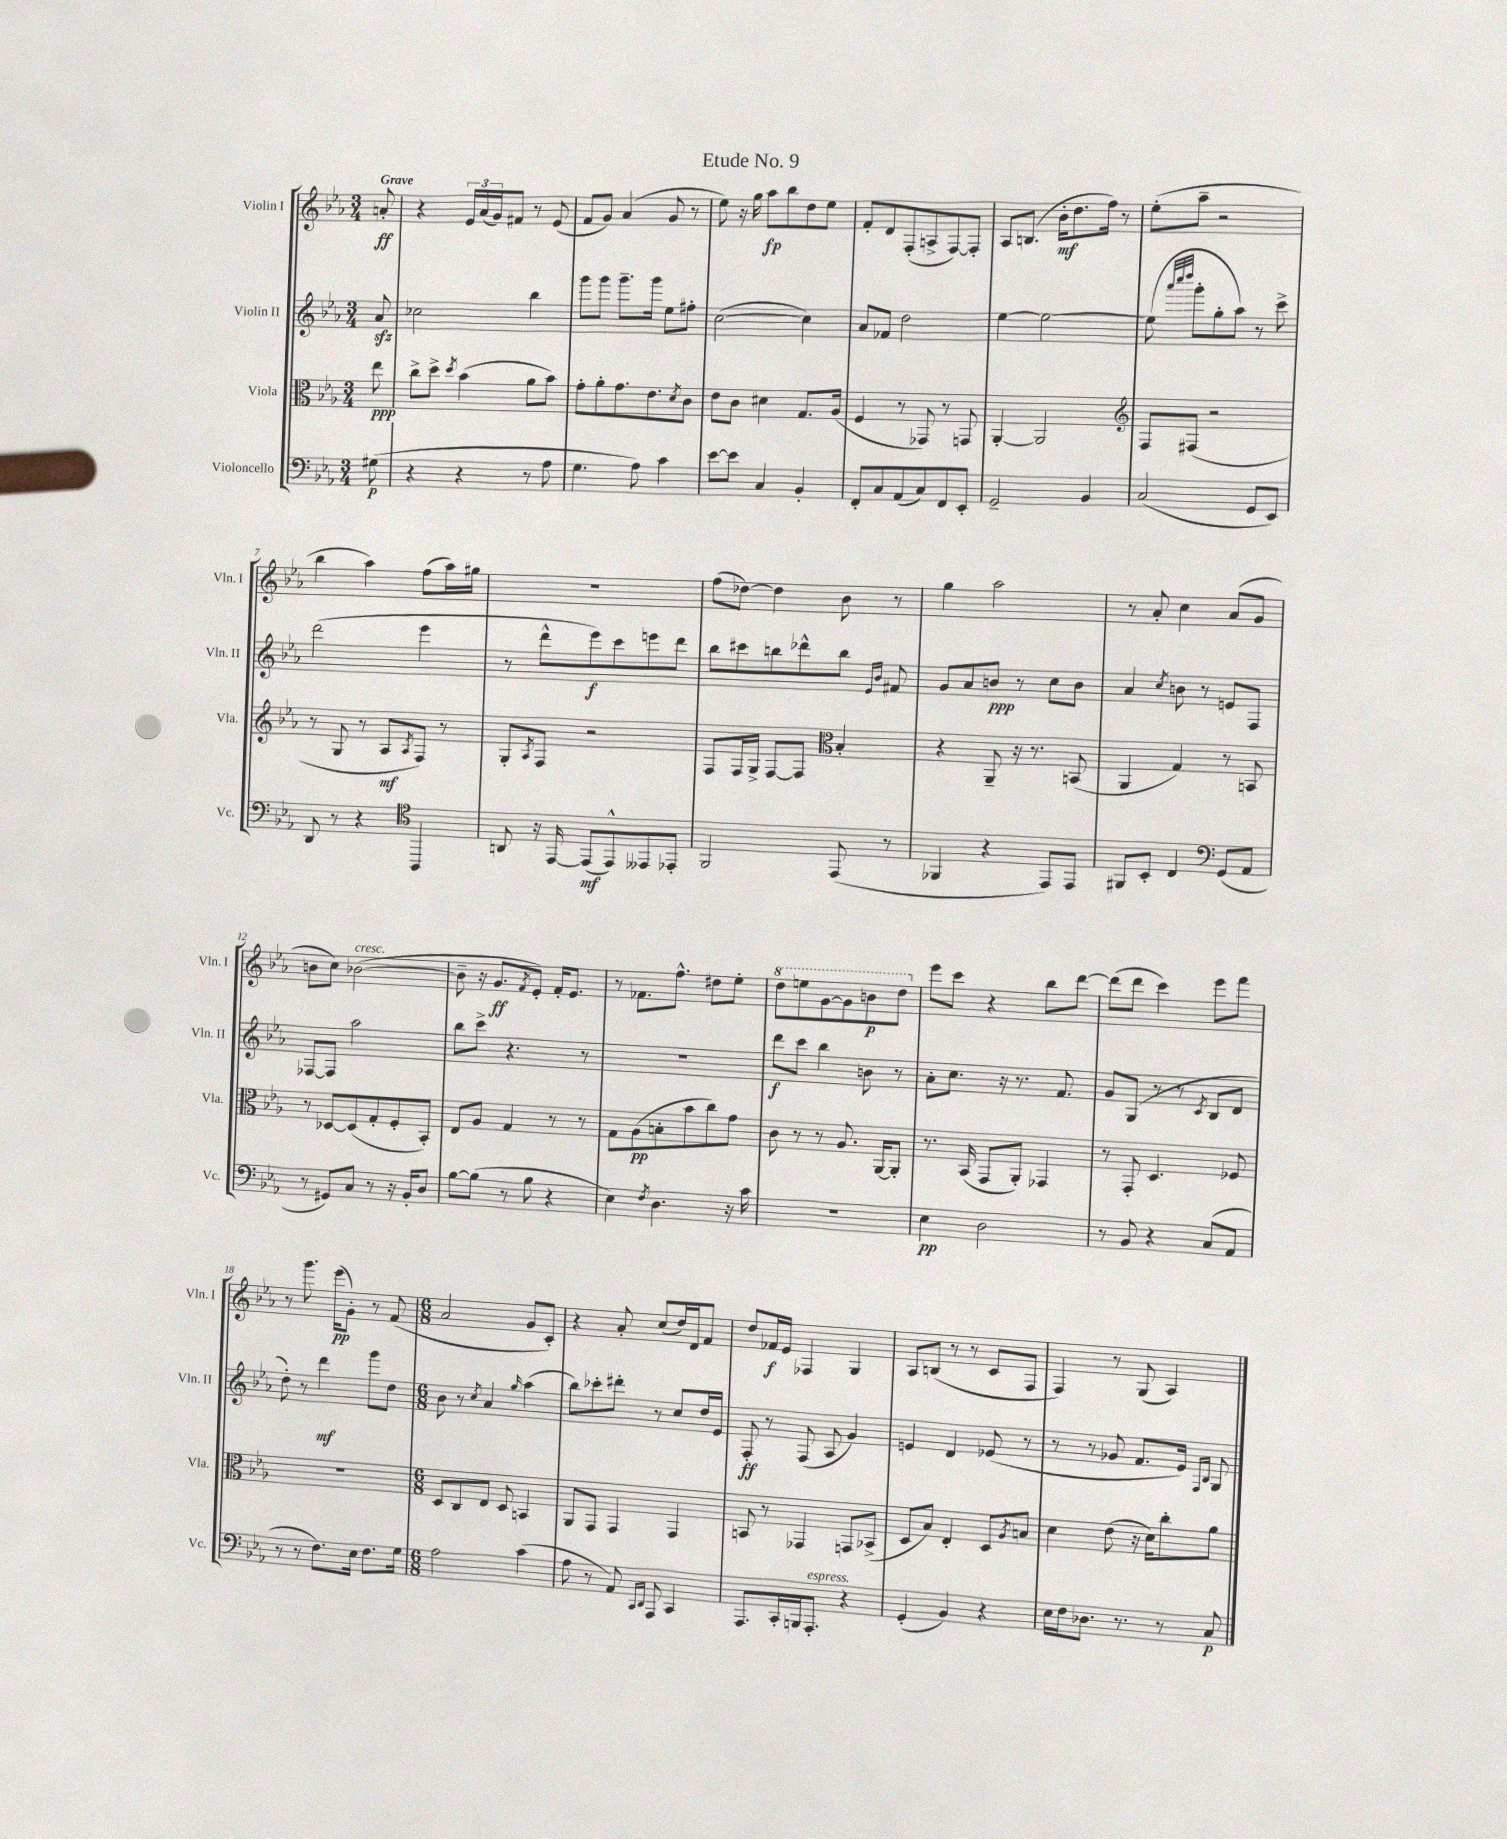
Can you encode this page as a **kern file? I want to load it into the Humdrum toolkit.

**kern	**dynam	**kern	**dynam	**kern	**dynam	**kern	**dynam
*part4	*part4	*part3	*part3	*part2	*part2	*part1	*part1
*staff4	*staff4	*staff3	*staff3	*staff2	*staff2	*staff1	*staff1
*I"Violoncello	*	*I"Viola	*	*I"Violin II	*	*I"Violin I	*
*I'Vc.	*	*I'Vla.	*	*I'Vln. II	*	*I'Vln. I	*
*clefF4	*	*clefC3	*	*clefG2	*	*clefG2	*
*k[b-e-a-]	*	*k[b-e-a-]	*	*k[b-e-a-]	*	*k[b-e-a-]	*
*M3/4	*	*M3/4	*	*M3/4	*	*M3/4	*
=	=	=	=	=	=	=	=
!	!	!	!	!	!	!LO:TX:a:B:t=Grave	!
(8G#X\	p	8ee-\	ppp	8a-zz/	.	8an'/	ff
=1	=1	=1	=1	=1	=1	=1	=1
4r	.	8cc^\L	.	2cc-X\	.	4r	.
.	.	8dd^\J	.	.	.	.	.
.	.	8qdd/	.	.	.	.	.
4r	.	(4b-\	.	.	.	24e-/LL	.
.	.	.	.	.	.	(24a-/	.
.	.	.	.	.	.	24g/J)	.
.	.	.	.	.	.	8f#X/J	.
8r	.	8a-\L	.	4bb-\	.	8r	.
8A-\	.	8b-\J)	.	.	.	(8e-/	.
=2	=2	=2	=2	=2	=2	=2	=2
4.G\	.	8g'\L	.	8ggg\L	.	8f/L	.
.	.	8a-'\	.	8ggg\J	.	8g/J)	.
.	.	8.g\	.	8.ggg~\L	.	(4a-/	.
8A-\)	.	.	.	.	.	.	.
.	.	8.e-\	.	16ggg\Jk	.	.	.
4c\	.	.	.	8ee-\L	.	8g/	.
.	.	8qd/	.	.	.	.	.
.	.	8c\J	.	8ff#X'\J	.	8r	.
=3	=3	=3	=3	=3	=3	=3	=3
[8e-\L	.	8e-\L	.	([2cc\	.	8ee-\)	.
8e-\J]	.	8c\J	.	.	.	16r	.
.	.	.	.	.	.	16gg\	.
4C/	.	4d#X\	.	.	.	8aa-\L	fp
.	.	.	.	.	.	8bb-\	.
4BB-'/	.	8.G/L	.	4cc\])	.	8dd\	.
.	.	.	.	.	.	8ee-\J	.
.	.	(16A-/Jk	.	.	.	.	.
=4	=4	=4	=4	=4	=4	=4	=4
8FF'/L	.	4F/	.	8a-/L	.	8f'/L	.
8C/	.	.	.	8f-X/J	.	8d/	.
(8AA-/	.	8r	.	2dd\	.	(8F'/	.
8C/)	.	8GG-X/)	.	.	.	8An^/	.
8FF/	.	8r	.	.	.	[8F/)	.
8EE-'/J	.	8GGn/	.	.	.	8F'/J]	.
=5	=5	=5	=5	=5	=5	=5	=5
2GG~/	.	[4AA-'/	.	[4ee-\	.	8A-/L	.
.	.	.	.	.	.	(8.Bn/J	.
.	.	2AA-/]	.	2ee-\_	.	.	.
.	.	.	.	.	.	16b-'\KL	mf
.	.	.	.	.	.	8.dd\	.
4BB-/	.	.	.	.	.	.	.
.	.	.	.	.	.	16ff\Jk)	.
.	.	.	.	.	.	8r	.
=6	=6	=6	=6	=6	=6	=6	=6
*	*	*clefG2	*	*	*	*	*
(2C/	.	8F/L	.	(8ee-\]	.	(8ee-'\L	.
.	.	.	.	32qqaaa-/LLL	.	.	.
.	.	.	.	32qqcccc/	.	.	.
.	.	.	.	32qqdddd/JJJ	.	.	.
.	.	(8F#X/J	.	8ggg'\L	.	8aa-~\J	.
.	.	2r	.	8gg'\	.	2r	.
.	.	.	.	8aa-\J)	.	.	.
8GG/L	.	.	.	8r	.	.	.
8EE-/J)	.	.	.	8ccc^\	.	.	.
!!LO:LB:g=z
=7	=7	=7	=7	=7	=7	=7	=7
8DD/	.	8r	.	(2ddd\	.	4bb-\	.
8r	.	8G/	.	.	.	.	.
4r	.	8r	.	.	.	4aa-\)	.
.	.	8A-/L	mf	.	.	.	.
.	.	8qA-/	.	.	.	.	.
4AAA-/	.	8F/J)	.	4eee-\	.	(8ff\L	.
.	.	8r	.	.	.	16aa-\L)	.
.	.	.	.	.	.	16gg#X\JJ	.
=8	=8	=8	=8	=8	=8	=8	=8
*clefC4	*	*	*	*	*	*	*
8AAn/	.	8G'/L	.	8r	.	2.r	.
.	.	8qA-/	.	.	.	.	.
16r	.	8F/J	.	8ddd^^\L	.	.	.
[16EE-/	.	.	.	.	.	.	.
(8EE-/L]	mf	2r	.	8eee-\)	f	.	.
8EE-^^/)	.	.	.	8ccc\	.	.	.
8EE--X/	.	.	.	8eeen\	.	.	.
8EE-X'/J	.	.	.	8ddd\J	.	.	.
=9	=9	=9	=9	=9	=9	=9	=9
2FF/	.	8F/L	.	8bb-\L	.	(8ff\L	.
.	.	16F/L	.	8ccc#X\	.	[8dd-X\J)	.
.	.	16G^/JJ	.	.	.	.	.
.	.	[8F/L	.	8bbn\	.	4dd-\]	.
.	.	8F/J]	.	8ddd-X^^\	.	.	.
(8EE-/	.	4B-'/	.	8bb\J	.	8b-\	.
.	.	.	.	16qqe-/LL	.	.	.
.	.	.	.	16qqb-/JJ	.	.	.
8r	.	.	.	8f#X/	.	8r	.
=10	=10	=10	=10	=10	=10	=10	=10
*	*	*clefC3	*	*	*	*	*
4FF-X/	.	4r	.	8g/L	.	4gg\	.
.	.	.	.	8a-/	.	.	.
4r	.	8AA-~/	.	8bn/J	ppp	2aa-\	.
.	.	16r	.	8r	.	.	.
.	.	8.r	.	.	.	.	.
8EE-/L)	.	.	.	8cc\L	.	.	.
8EE-/J	.	(8BBn/	.	8b\J	.	.	.
=11	=11	=11	=11	=11	=11	=11	=11
8FF#X/L	.	4AA-/	.	4a-/	.	8r	.
8BB-'/J	.	.	.	.	.	8a-'/	.
.	.	.	.	8qcc/	.	.	.
4C/	.	4G/)	.	8bn\	.	4cc\	.
.	.	.	.	8r	.	.	.
*clefF4	*	*	*	*	*	*	*
(8GG/L	.	8r	.	8en/L	.	(8a-/L	.
8AA-/J	.	8BBn/	.	8F/J	.	8g/J	.
!!LO:LB:g=z
=12	=12	=12	=12	=12	=12	=12	=12
8r	.	8r	.	[8F-X/L	.	8bn\L	.
8GG#X/L)	.	[8D-X/L	.	8F-/J]	.	8cc\J)	.
!	!	!	!	!	!	!LO:TX:a:i:t=cresc.	!
8C/J	.	(8D-/]	.	2aa-\	.	([2b-X\	.
8r	.	8G'/	.	.	.	.	.
16r	.	8F'/	.	.	.	.	.
16BB-'/KL	.	.	.	.	.	.	.
8D/J	.	8BB-'/J)	.	.	.	.	.
=13	=13	=13	=13	=13	=13	=13	=13
[8B-\L	.	8E-/L	.	8bb-\L	.	8b-~\]	.
(8B-\J]	.	8A-/J	.	8ccc^\J	.	16r	.
.	.	.	.	.	.	8.g/L	ff
8r	.	4G/	.	4.r	.	.	.
.	.	.	.	.	.	8qf/	.
8B-\	.	.	.	.	.	8e-'/J)	.
4r	.	8r	.	.	.	16f'/KL	.
.	.	.	.	.	.	8.e-/J	.
.	.	8r	.	8r	.	.	.
=14	=14	=14	=14	=14	=14	=14	=14
4E-\)	.	8G\L	.	2.r	.	8r	.
.	.	(8A-\	pp	.	.	8.f-X\L	.
8qF/	.	.	.	.	.	.	.
4.D\	.	8Bn'\	.	.	.	.	.
.	.	.	.	.	.	8.ff^^\J	.
.	.	8b-\	.	.	.	.	.
.	.	8cc\)	.	.	.	8dd#X\L	.
16r	.	8g\J	.	.	.	8ee-'\J	.
16c\	.	.	.	.	.	.	.
=15	=15	=15	=15	=15	=15	=15	=15
*	*	*	*	*	*	*8va	*
2.r	.	8c\	.	8ddd\L	f	8ddd\L	.
.	.	8r	.	8ccc\J	.	8eeen\	.
.	.	8r	.	4bb-\	.	[8gg\	.
.	.	8.A-/	.	.	.	8gg\]	.
.	.	.	.	8bn\	.	8bbn\	p
.	.	[16AA-/KL	.	.	.	.	.
.	.	8AA-'/J]	.	8r	.	8ddd\J	.
=16	=16	=16	=16	=16	=16	=16	=16
*	*	*	*	*	*	*X8va	*
4E-\	pp	8.r	.	8a-'\L	.	8eee-\L	.
.	.	.	.	8.cc\J	.	8ccc\J	.
.	.	(16BB-/	.	.	.	.	.
2D\	.	8GG/L	.	.	.	4r	.
.	.	.	.	16r	.	.	.
.	.	8AA-'/J)	.	8.r	.	.	.
.	.	4GG-X/	.	.	.	8bb-\L	.
.	.	.	.	8.f/	.	.	.
.	.	.	.	.	.	[8ddd\J	.
=17	=17	=17	=17	=17	=17	=17	=17
8r	.	8r	.	8g/L	.	(8ddd\L]	.
8BB-/	.	8GG'/	.	(8G/J	.	8ddd\J	.
4r	.	4.D/	.	8r	.	4ccc\)	.
.	.	.	.	8r	.	.	.
.	.	.	.	8qc/	.	.	.
(8C/L	.	.	.	8B-/L	.	8eee-\L	.
8AA-/J	.	8F-X/	.	8d/J	.	8fff\J	.
!!LO:LB:g=z
=18	=18	=18	=18	=18	=18	=18	=18
8r	.	2.r	.	8dd'\)	.	8r	.
8r	.	.	.	8r	.	8.ggg\	.
8.F\L)	.	.	.	4ddd\	mf	.	.
.	.	.	.	.	.	(16eee-\KL	pp
.	.	.	.	.	.	8g'\J)	.
16E-\Jk	.	.	.	.	.	.	.
8.F\L	.	.	.	8ggg\L	.	8r	.
.	.	.	.	8dd\J	.	(8f/	.
16G\Jk	.	.	.	.	.	.	.
=19	=19	=19	=19	=19	=19	=19	=19
*M6/8	*	*M6/8	*	*M6/8	*	*M6/8	*
2A-\	.	8D/L	.	8b-\	.	2a-/	.
.	.	8C/	.	8r	.	.	.
.	.	.	.	8qcc/	.	.	.
.	.	8E-/J	.	4a-/	.	.	.
.	.	8D/	.	.	.	.	.
.	.	.	.	16qqgg/	.	.	.
(4c\	.	4BBn/	.	(4aa-\	.	8g/L	.
.	.	.	.	.	.	8c'/J)	.
=20	=20	=20	=20	=20	=20	=20	=20
8A-\	.	8AA-/L	.	8bb-\L)	.	4r	.
8r	.	8GG/J	.	8ccc-X'\	.	.	.
8AA-/)	.	4GG/	.	8ddd#X'\J	.	8a-'/	.
16qqCC/LL	.	.	.	.	.	.	.
16qqDD/JJ	.	.	.	.	.	.	.
8AAA-/	.	.	.	8r	.	(8cc/L	.
4CC/	.	4GG/	.	8cc/L	.	16dd/L)	.
.	.	.	.	.	.	16d/J	.
.	.	.	.	16dd/L	.	8f/J	.
.	.	.	.	16e-/JJ	.	.	.
=21	=21	=21	=21	=21	=21	=21	=21
8.AAA-/L	.	8BBn/	.	8F'/	ff	8dd/L	.
.	.	8r	.	8r	.	16f-X/L	f
16CC'/L	.	.	.	.	.	16e-/JJ	.
16BBBn/J	.	4GG-X/	.	(8F/	.	4F-X/	.
!LO:TX:a:i:t=espress.	!	!	!	!	!	!	!
8.AAA-'/J	.	.	.	.	.	.	.
.	.	.	.	8A-/	.	.	.
4r	.	8GGn/L	.	4g/)	.	4G/	.
.	.	(8BB-X^/J	.	.	.	.	.
=22	=22	=22	=22	=22	=22	=22	=22
(4GG'/	.	8D/L	.	4en/	.	8A-/L	.
.	.	8B-/J)	.	.	.	(8Bn/J	.
4BB-/)	.	4E-'/	.	4d/	.	8r	.
.	.	.	.	.	.	8r	.
4r	.	8D/L	.	(8e-X/	.	8c/L	.
.	.	8qA-/	.	.	.	.	.
.	.	8Bn/J	.	8r	.	8F/J	.
=23	=23	=23	=23	=23	=23	=23	=23
16E-\LL	.	4d\	.	8r	.	4F/)	.
16F\J	.	.	.	.	.	.	.
8.D-X\J	.	.	.	8r	.	.	.
.	.	(8e-\	.	8g-X/	.	8r	.
8.r	.	.	.	.	.	.	.
.	.	16r	.	8.f/L	.	(8G/	.
.	.	16d\KL)	.	.	.	.	.
8r	.	8cc'\	.	.	.	4A-/)	.
.	.	.	.	16e-/Jk)	.	.	.
.	.	.	.	16qqF/LL	.	.	.
.	.	.	.	16qqB-/JJ	.	.	.
8C/	p	8a-\J	.	8G/	.	.	.
==	==	==	==	==	==	==	==
*-	*-	*-	*-	*-	*-	*-	*-
